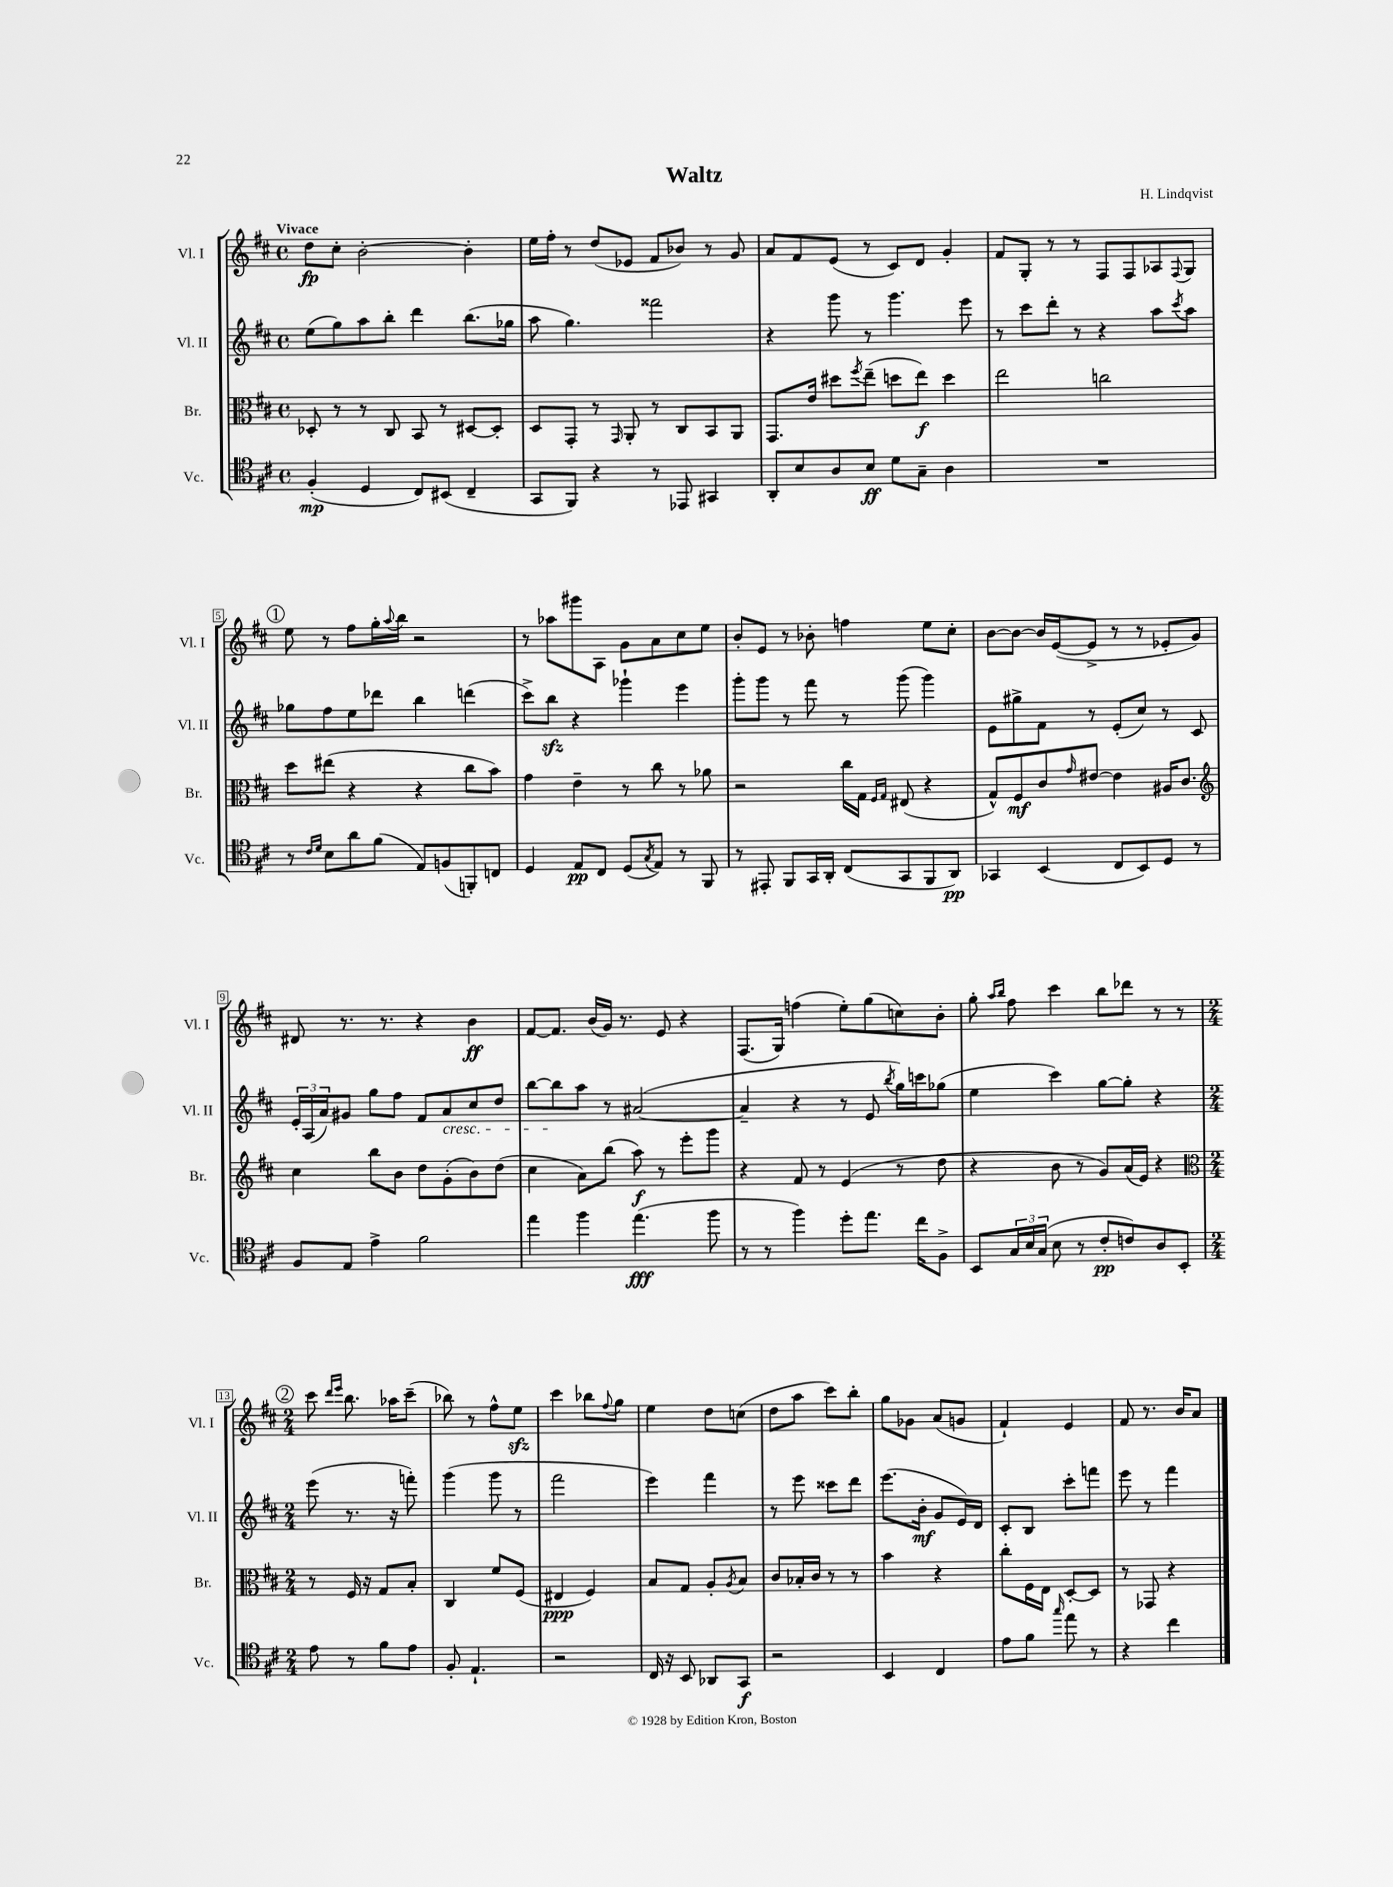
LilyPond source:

\header { title = "Waltz" composer = "H. Lindqvist" }
<<
\new StaffGroup <<
\new Staff = "s0" \with { instrumentName = "Vl. I" shortInstrumentName = "Vl. I" } {
    \clef treble \key d \major \defaultTimeSignature \time 4/4 \tempo "Vivace"
    d''8\fp cis''8-. b'2~-. b'4-. |
    e''16 fis''16-. r8 d''8( ees'8 fis'8 bes'8) r8 g'8 |
    a'8 fis'8 e'8( r8 cis'8) d'8 g'4-. |
    fis'8 g8-. r8 r8 fis8 fis8 aes8 \appoggiatura { fis8 } g8 |
    \mark \markup { \circle "1" } e''8 r8 fis''8 g''16-. \appoggiatura { a''8 } b''16 r2 |
    r8 aes''8 gis'''8 a8 g'8 a'8 cis''8 e''8 |
    b'8-. e'8 r8 bes'8-. f''4 e''8 cis''8-. |
    b'8~ b'8~ b'16 e'16~( e'8-> r8 r8 ees'8-. g'8) |
    dis'8 r8. r8. r4 b'4\ff |
    fis'8~ fis'8. b'16( g'16) r8. e'8 r4 |
    fis8.( g16) f''4( e''8-.) g''8( c''8) b'8-. |
    g''8-. \grace { a''16 b''16 } fis''8 cis'''4 b''8 des'''8 r8 r8 |
    \mark \markup { \circle "2" } \numericTimeSignature \time 2/4 cis'''8 \grace { d'''16 e'''16 } b''8. aes''16 cis'''8--( |
    bes''8) r8 fis''8-^ e''8\sfz |
    cis'''4 bes''8 \appoggiatura { fis''8 } g''8 |
    e''4 d''8 c''8( |
    d''8 a''8 cis'''8) b''8-. |
    g''8 ges'8 a'8( g'8 |
    fis'4-!) e'4 |
    fis'8 r8. b'16 a'8 \bar "|." |
}
\new Staff = "s1" \with { instrumentName = "Vl. II" shortInstrumentName = "Vl. II" } {
    \clef treble \key d \major \defaultTimeSignature \time 4/4
    e''8( g''8) a''8 b''8-. d'''4 b''8.( ges''16 |
    a''8 g''4.) fisis'''2 |
    r4 g'''8 r8 g'''4. e'''8 |
    r8 cis'''8 d'''8-. r8 r4 a''8 \acciaccatura { cis'''8 } a''8 |
    \mark \markup { \circle "1" } ges''8 fis''8 e''8 des'''8 b''4 d'''4( |
    cis'''8->) b''8\sfz r4 ges'''4-! e'''4 |
    g'''8-. g'''8 r8 fis'''8 r8 g'''8( g'''4) |
    e'8 gis''8-> fis'8 r8 e'8-.( cis''8) r8 cis'8 |
    \tuplet 3/2 { e'16-. a16( a'16) } gis'8 g''8 fis''8 fis'8 a'8\cresc cis''8 d''8 |
    b''8~ b''8\! a''8 r8 ais'2~( |
    ais'4-- r4 r8 e'8 \acciaccatura { b''8 } g''16) c'''16 ges''8( |
    e''4 cis'''4) g''8~ g''8-. r4 |
    \mark \markup { \circle "2" } \numericTimeSignature \time 2/4 e'''8( r8. r16 f'''8-.) |
    g'''4( g'''8 r8 |
    fis'''2 |
    e'''4) fis'''4 |
    r8 e'''8 cisis'''8 d'''8 |
    e'''8.( b'16-.\mf g'8 e'16) d'16 |
    cis'8-. b8 cis'''8-. f'''8 |
    e'''8 r8 fis'''4 \bar "|." |
}
\new Staff = "s2" \with { instrumentName = "Br." shortInstrumentName = "Br." } {
    \clef alto \key d \major \defaultTimeSignature \time 4/4
    des8-. r8 r8 cis8 b,8 r8 dis8~ dis8-. |
    d8 g,8-. r8 \grace { g,16 } a,8-. r8 cis8 b,8 a,8 |
    g,8. e'16 dis''8 \acciaccatura { fis''8 } e''8--( d''8 e''8\f) d''4 |
    e''2 c''2 |
    \mark \markup { \circle "1" } d''8 eis''8( r4 r4 cis''8 b'8) |
    g'4 e'4-- r8 cis''8 r8 aes'8 |
    r2 cis''16 g16 \grace { fis16 g16 } eis8( r4 |
    g8-^) fis8\mf cis'8 \grace { g'16 } eis'8~ eis'4 ais16 cis'8. |
    \clef treble cis''4 b''8 b'8 d''8 g'8-.( b'8) d''8( |
    cis''4 a'8) b''8( a''8\f) r8 e'''8-. g'''8 |
    r4 fis'8 r8 e'4( r8 d''8 |
    r4 b'8 r8 g'8) a'16( e'16) r4 |
    \mark \markup { \circle "2" } \numericTimeSignature \time 2/4 \clef alto r8 fis16 r16 g8 b8-. |
    cis4 fis'8 fis8( |
    eis4\ppp fis4) |
    b8 g8 a8-. \acciaccatura { a8 } b8 |
    cis'8 bes16-. cis'16 r8 r8 |
    b'4 r4 |
    cis''8-. fis16 e16 d8~-. d8 |
    r8 ges,8 r4 \bar "|." |
}
\new Staff = "s3" \with { instrumentName = "Vc." shortInstrumentName = "Vc." } {
    \clef tenor \key d \major \defaultTimeSignature \time 4/4
    fis4-.\mp( d4 cis8) bis,8( cis4-- |
    g,8 fis,8) r4 r8 ees,8 gis,4 |
    a,8-. b8 a8 b8\ff d'8 g8-- a4 |
    R1 |
    \mark \markup { \circle "1" } r8 \grace { cis'16 d'16 } b8 a'8 fis'8( e8) f8( f,8-.) c8 |
    d4 e8\pp cis8 d8( \acciaccatura { g8 } e8) r8 fis,8 |
    r8 eis,8-. fis,8 g,16 a,16-. cis8( g,8 fis,8 a,8\pp) |
    ges,4 b,4( cis8 b,8) d8 r8 |
    fis8 e8 e'4-> fis'2 |
    e''4 fis''4 e''4.\fff( fis''8 |
    r8 r8 fis''4) d''8-. e''8. cis''16 fis8-> |
    b,8 \tuplet 3/2 { g16 b16 g16( } b8 r8 cis'8-.\pp c'8) a8 b,8-. |
    \mark \markup { \circle "2" } \numericTimeSignature \time 2/4 e'8 r8 fis'8 e'8 |
    fis8-. e4.-! |
    r2 |
    cis16 r16 b,8 aes,8 g,8\f |
    r2 |
    b,4 cis4 |
    e'8 fis'8 \grace { g''16 } e''8 r8 |
    r4 cis''4 \bar "|." |
}
>>
>>
\layout { \context { \Score \override BarNumber.stencil = #(make-stencil-boxer 0.1 0.3 ly:text-interface::print) } }
